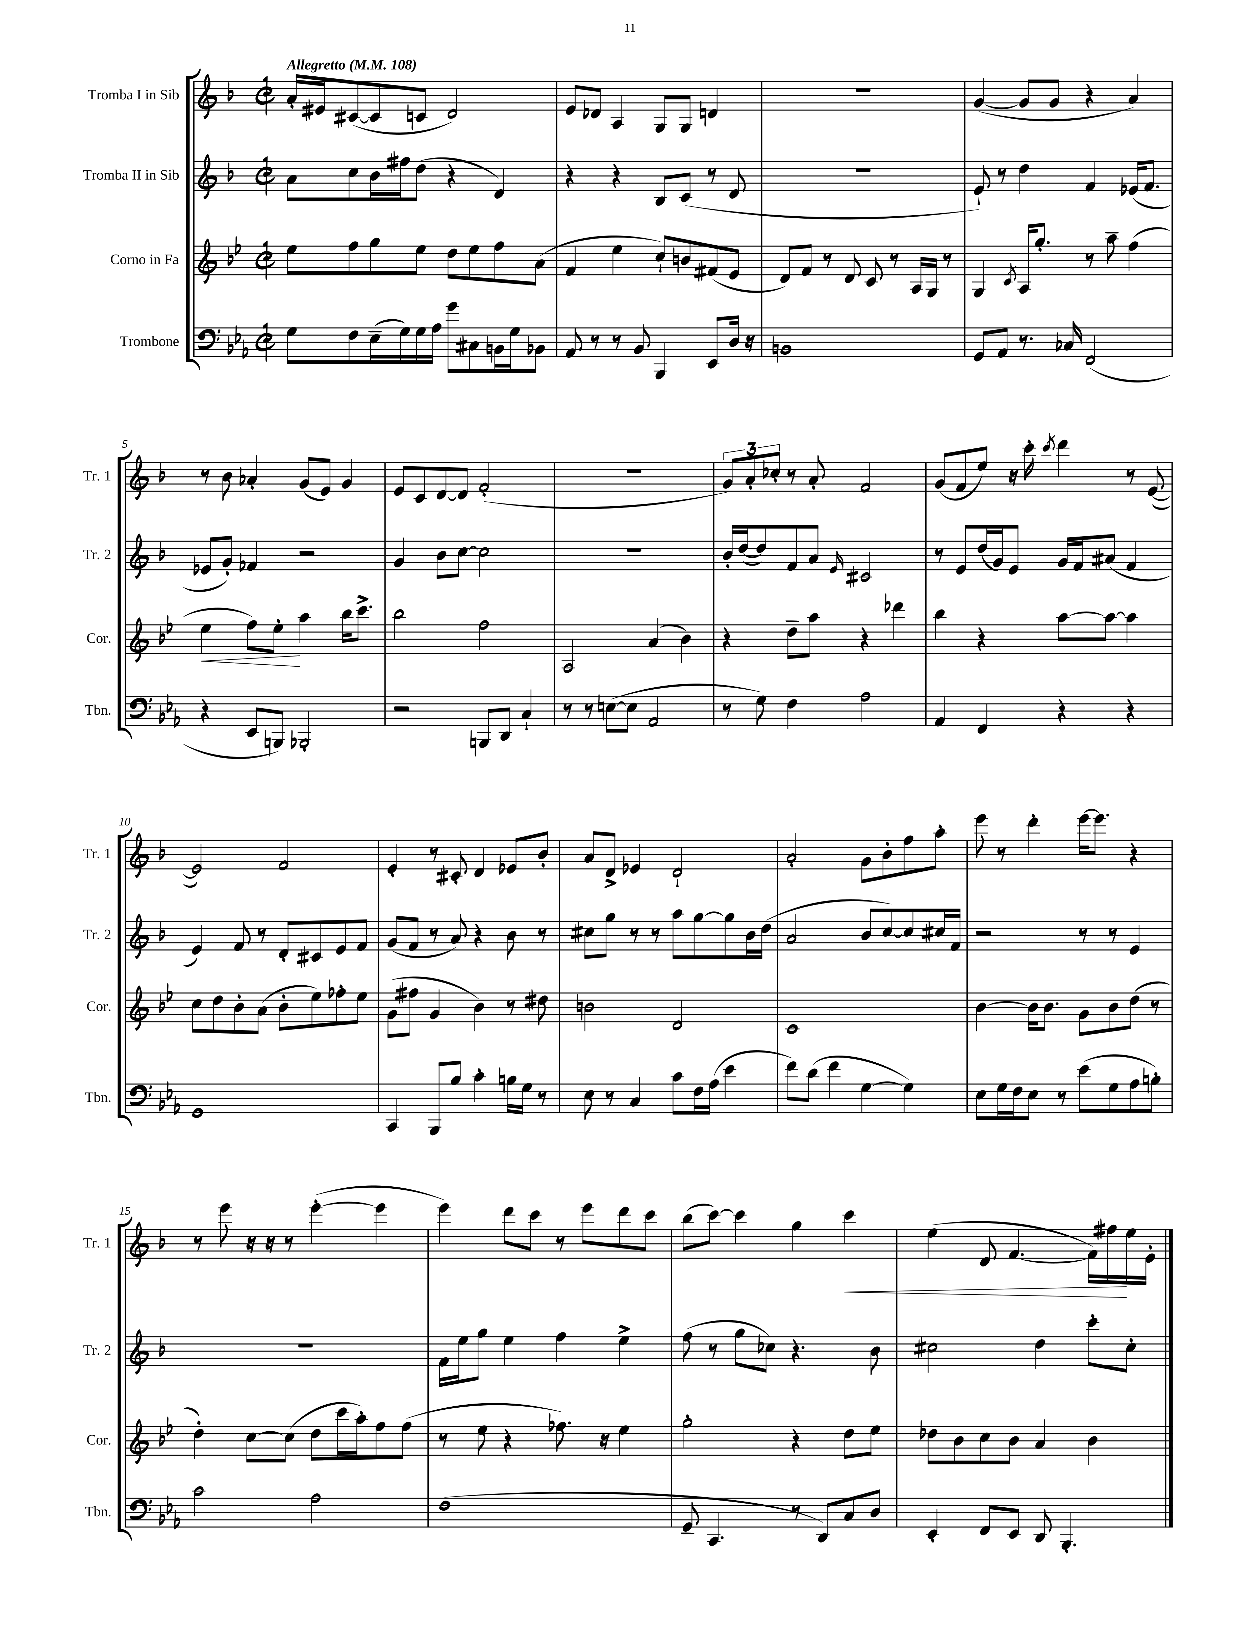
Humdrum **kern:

**kern	**kern	**kern	**kern
*staff4	*staff3	*staff2	*staff1
*clefF4	*clefG2	*clefG2	*clefG2
*k[b-e-a-]	*k[b-e-]	*k[b-]	*k[b-]
*M2/2	*M2/2	*M2/2	*M2/2
*met(c|)	*met(c|)	*met(c|)	*met(c|)
*MM108	*MM108	*MM108	*MM108
8G	8ee-	8a	16a'
.	.	.	16e#
8F	8ff	8cc	([8c#
(16E-~	8gg	16b-	8c#]
16G)	.	16ff#	.
16G	8ee-	(8dd	8c
16A-	.	.	.
8g	8dd	4r	2d)
8C#	8ee-	.	.
16BB	8ff	4d)	.
16G	.	.	.
8BB-	(8a	.	.
=	=	=	=
8AA-	4f	4r	8e
8r	.	.	8d-
8r	4ee-	4r	4A
8BB-	.	.	.
4BBB-	8cc`)	8B-	8G
.	8b	(8c	8G
8EE-	(8f#	8r	4d
16D	8e-	8d	.
16r	.	.	.
=	=	=	=
1BB	8d)	1r	1r
.	8f	.	.
.	8r	.	.
.	8d	.	.
.	8c	.	.
.	8r	.	.
.	16A	.	.
.	16G	.	.
.	8r	.	.
=	=	=	=
8GG	4G	8e`)	([4g
8AA-	.	8r	.
.	8qc	.	.
8.r	16A	4dd	8g]
.	8.gg'	.	.
.	.	.	8g
16C-	.	.	.
(2FF	8r	4f	4r
.	8aa~	.	.
.	(4ff	(16e-	4a)
.	.	8.f	.
=	=	=	=
4r	4ee-	8e-	8r
.	.	8g')	8b-
8EE-	8ff)	4f-	4a-'
8BBB)	8ee-'	.	.
2BBB-'	4aa	2r	(8g
.	.	.	8e)
.	16bb-	.	4g
.	8.ccc^	.	.
=	=	=	=
2r	2bb-	4g	8e
.	.	.	8c
.	.	8b-	[8d
.	.	[8cc	8d]
8BBB	2ff	2cc]	(2f'
8DD	.	.	.
4C`	.	.	.
=	=	=	=
8r	2A	1r	1r
8r	.	.	.
([8E	.	.	.
8E]	.	.	.
2AA-	(4a	.	.
.	4b-)	.	.
=	=	=	=
8r	4r	16b-'	12g)
.	.	([16dd	.
.	.	.	12a'
8G)	.	8dd])	.
.	.	.	12cc-'
4F	8dd~	8f	8r
.	8aa	8a	8a'
.	.	16qqe	.
2A-	4r	2c#	2f
.	4ddd-	.	.
=	=	=	=
4AA-	4bb-	8r	(8g
.	.	8e	8f
4FF	4r	(16dd	8ee)
.	.	16g)	.
.	.	8e	16r
.	.	.	16ccc'
.	.	.	8qccc
4r	[8aa	16g	4ddd
.	.	16f	.
.	8aa_	(8a#	.
4r	4aa]	4f	8r
.	.	.	([8e
=	=	=	=
1GG	8cc	4e)	2e])
.	8dd	.	.
.	8b-'	8f	.
.	(8a	8r	.
.	8b-'	8d'	2f
.	8ee-)	8c#	.
.	8ff-'	8e	.
.	8ee-	8f	.
=	=	=	=
4CC	(8g	(8g	4e'
.	8ff#	8f	.
8BBB-	4g	8r	8r
8B-	.	8a)	8c#'
4c'	4b-)	4r	4d
16B	8r	8b-	8e-
16G	.	.	.
8r	8dd#	8r	8b-'
=	=	=	=
8E-	2b	8cc#	8a
8r	.	8gg	8d^
4C	.	8r	4e-
.	.	8r	.
8c	2d	8aa	2d`
16F	.	[8gg	.
(16A-	.	.	.
4e-	.	8gg]	.
.	.	16b-	.
.	.	(16dd	.
=	=	=	=
8f)	1c	2a	2a'
(8d	.	.	.
4f	.	.	.
[4G	.	8b-	8g
.	.	[8cc)	8b-'
4G])	.	8cc]	8ff
.	.	16cc#	8aa'
.	.	16f	.
=	=	=	=
8E-	[4b-	2r	8eee
16G	.	.	8r
16F	.	.	.
8E-	16b-]	.	4ddd'
.	8.b-	.	.
8r	.	.	.
(8e-	8g	8r	[16eee
.	.	.	8.eee]
8G	8b-	8r	.
8A-	(8dd	4e	4r
8B')	8r	.	.
=	=	=	=
2c	4dd')	1r	8r
.	.	.	8eee
.	[8cc	.	16r
.	.	.	16r
.	(8cc]	.	8r
2A-	8dd	.	([4eee'
.	16ccc	.	.
.	16aa')	.	.
.	8ff	.	4eee]
.	(8ff	.	.
=	=	=	=
(1F	8r	16f	4eee)
.	.	16ee	.
.	8ee-	8gg	.
.	4r	4ee	8ddd
.	.	.	8ccc
.	8.ff-)	4ff	8r
.	.	.	8eee
.	16r	.	.
.	4ee-	4ee^	8ddd
.	.	.	8ccc
=	=	=	=
8GG~	2gg'	(8ff	(8bb-
4.CC	.	8r	[8ccc)
.	.	8gg	4ccc]
.	.	8cc-)	.
8r	4r	4.r	4gg
8DD)	.	.	.
8C	8dd	.	4ccc
8D	8ee-	8b-	.
=	=	=	=
4EE-'	8dd-	2cc#	(4ee
.	8b-	.	.
8FF	8cc	.	8d
8EE-	8b-	.	[4.f
8DD	4a	4dd	.
4.BBB-'	.	.	.
.	4b-	8ccc'	16f])
.	.	.	16ff#
.	.	8cc#'	16ee
.	.	.	16e'
==	==	==	==
*-	*-	*-	*-
